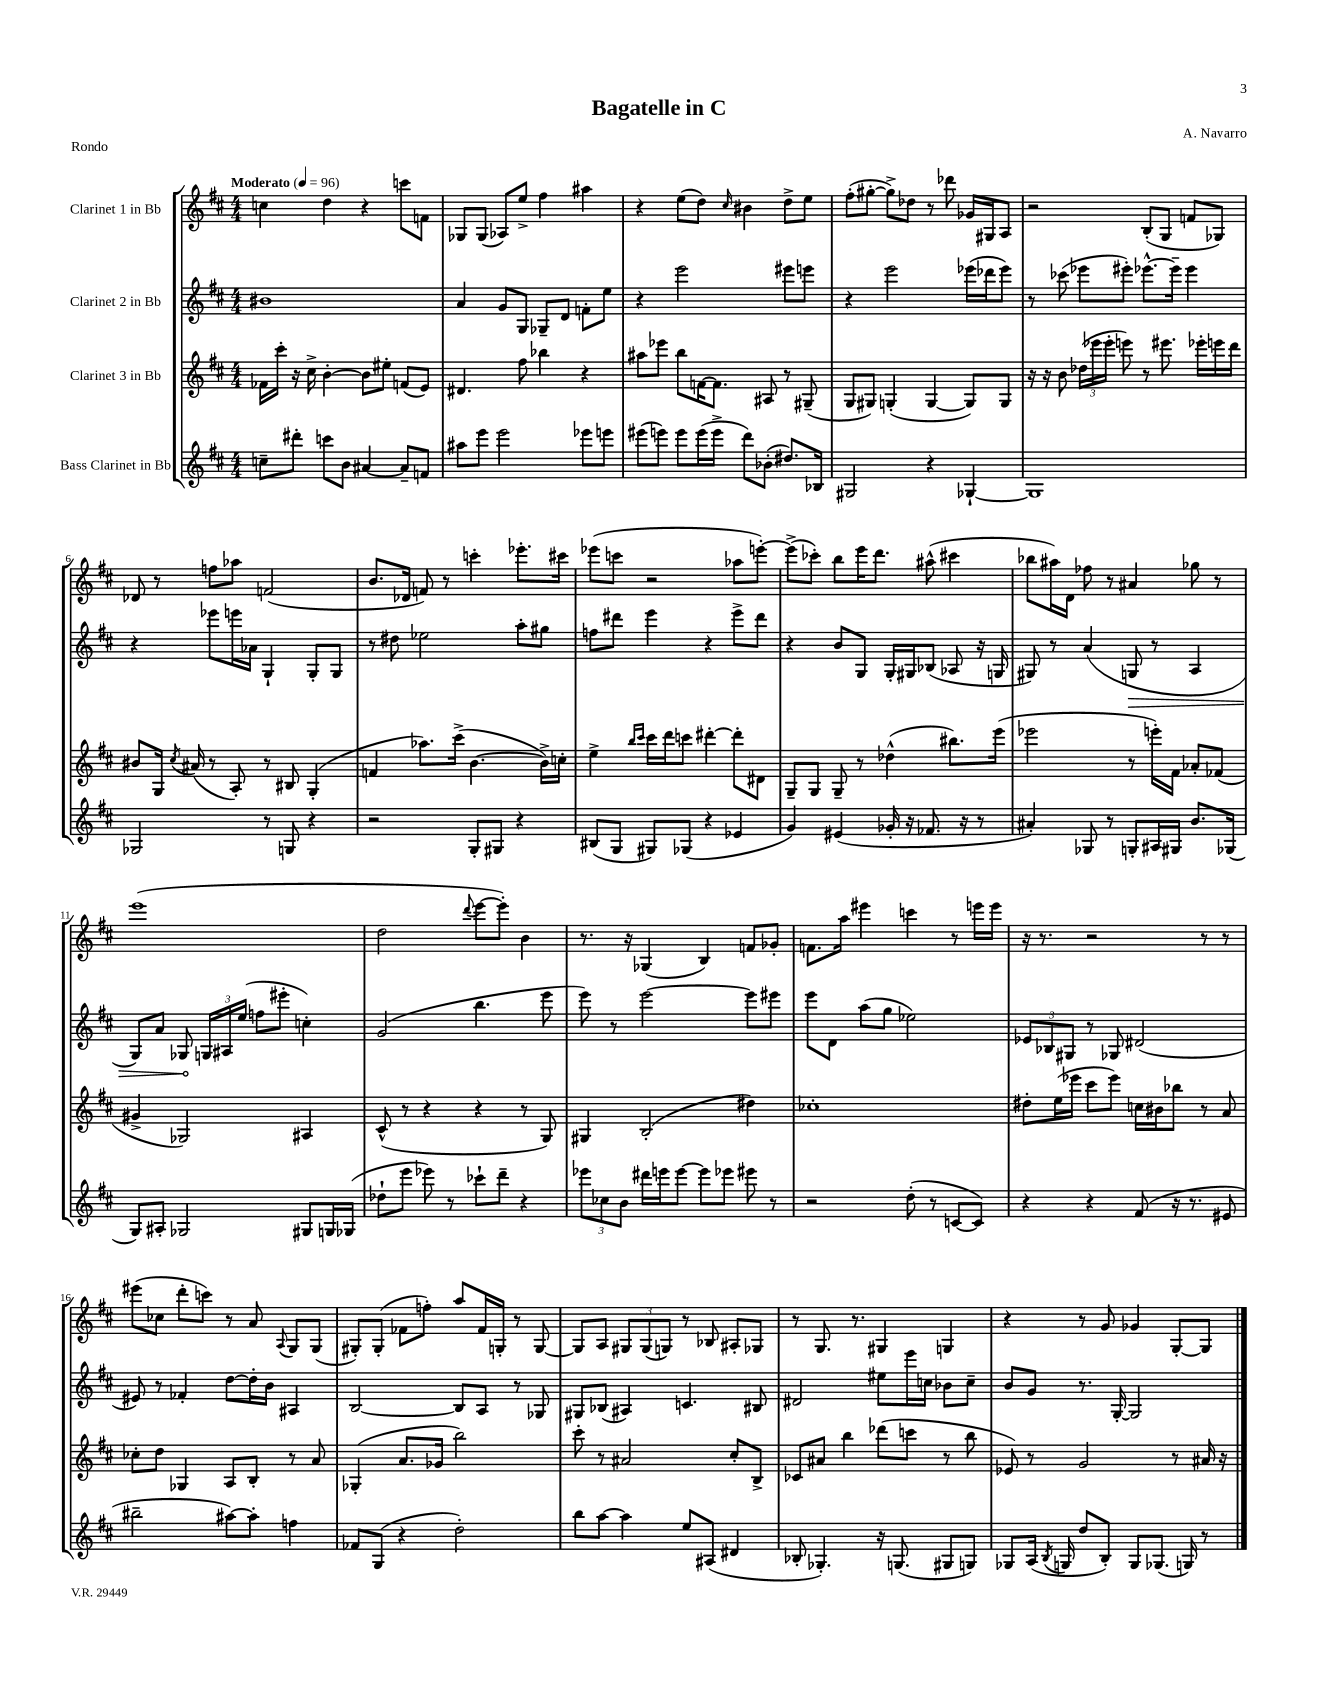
\header { title = "Bagatelle in C" composer = "A. Navarro" piece = "Rondo" }
<<
\new StaffGroup <<
\new Staff = "s0" \with { instrumentName = "Clarinet 1 in Bb" } {
    \clef treble \key d \major \numericTimeSignature \time 4/4 \tempo "Moderato" 4 = 96
    \autoBeamOff c''4 d''4 r4 c'''8[ f'8] |
    ges8[ ges8]( aes8[) e''8]-> fis''4 ais''4 |
    r4 e''8[( d''8]) \grace { cis''16 } bis'4 d''8[-> e''8] |
    fis''8[-.( gis''8]~-. gis''8[->) des''8] r8 des'''8 ges'16[ gis16 a8] |
    r2 b8[-.( g8] f'8[ ges8]) |
    des'8 r8 f''8[ aes''8] f'2( |
    b'8.[ des'16] f'8) r8 c'''4-. ees'''8.[-. cis'''16] |
    ees'''8[( c'''8] r2 aes''8[ e'''8]~-.) |
    e'''8[->( ces'''8]-.) b''8[ e'''16 d'''8.] ais''8-^( cis'''4 |
    bes''8[ ais''16) d'16] fes''8 r8 ais'4 ges''8 r8 |
    e'''1( |
    d''2 \appoggiatura { d'''8 } e'''8[~ e'''8]-.) b'4 |
    r8. r16 ges4( b4) f'8[ ges'8]-. |
    f'8.[ a''16] eis'''4 c'''4 r8 e'''16[ e'''16] |
    r16 r8. r2 r8 r8 |
    eis'''8[( ces''8] d'''8[-. c'''8]) r8 a'8 \appoggiatura { a8 } g8[ g8]( |
    gis8[-.) gis8]-.( fes'8[ f''8]-.) a''8[ fes'16 g16]-. r8 g8~ |
    g8[ a8] \tuplet 3/2 { gis8[ gis8( g8]) } r8 bes8 ais8[-. ges8] |
    r8 g8. r8. gis4 g4 |
    r4 r8 g'8 ges'4 g8[~-. g8] \bar "|." |
}
\new Staff = "s1" \with { instrumentName = "Clarinet 2 in Bb" } {
    \clef treble \key d \major \numericTimeSignature \time 4/4
    \autoBeamOff bis'1 |
    a'4 g'8[ g8] ges8[-- d'8] f'8[-. e''8] |
    r4 e'''2 eis'''8[ e'''8] |
    r4 e'''2 ees'''16[( des'''16 ees'''8]) |
    r8 ces'''8( ees'''8[ eis'''8]-.) ees'''8.[~-^ ees'''16]-- ees'''4 |
    r4 ees'''8[ e'''16 aes'16] g4-! g8[-. g8] |
    r8 dis''8 ees''2 a''8[-. gis''8] |
    f''8[ dis'''8] e'''4 r4 e'''8[-> dis'''8] |
    r4 b'8[ g8] g16[-. gis16 bes8]( aes8 r16 g16 |
    gis8) r8 a'4( \once \override Hairpin.circled-tip = ##t g8\> r8 a4 |
    g8[) a'8] ges8\! \tuplet 3/2 { g16[ ais16 e''16]( } f''8[ eis'''8]-. c''4-.) |
    g'2( b''4. e'''8 |
    e'''8) r8 e'''2~ e'''8[ eis'''8] |
    e'''8[ d'8] a''8[( g''8] ees''2) |
    \tuplet 3/2 { ees'8[ bes8 gis8] } r8 ges8 dis'2( |
    eis'8) r8 fes'4-. d''8[~ d''16-. b'16] ais4 |
    b2~ b8[ a8] r8 ges8 |
    gis8[ bes8]( ais4) c'4. bis8 |
    dis'2 eis''8[ e'''16 c''16] bes'8[ c''8]-- |
    b'8[ g'8] r8. g16~-. g2 \bar "|." |
}
\new Staff = "s2" \with { instrumentName = "Clarinet 3 in Bb" } {
    \clef treble \key d \major \numericTimeSignature \time 4/4
    \autoBeamOff fes'16[ cis'''16]-. r16 cis''16-> b'4~-. b'8[ eis''8]-. f'8[( e'8]) |
    dis'4. fis''8 bes''4 r4 |
    ais''8[ ees'''8] b''8[ f'16~ f'8.] ais8 r8 gis8--( |
    g8[ gis8]) g4-.( g4~ g8[) g8] |
    r16 r16 b'8 \tuplet 3/2 { des''16[( ees'''16 ees'''16]-. } e'''8) r8 eis'''8. ees'''16[-. e'''16 d'''16] |
    bis'8[ g16] \acciaccatura { cis''8 } ais'16( r8 a8-.) r8 bis8 g4-.( |
    f'4 aes''8.[) cis'''16]->( b'4.~ b'16[->) c''16]-. |
    e''4-> \grace { b''16[ cis'''16] } cis'''16[ d'''16 c'''8] dis'''4~-. dis'''8[-. dis'8] |
    g8[-- g8] g8-- r8 des''4-^( bis''8.[) e'''16]( |
    ees'''2 r8 e'''16[-.) fis'16] aes'8[-. fes'8]( |
    gis'4-> ges2) ais4 |
    cis'8-^( r8 r4 r4 r8 g8) |
    gis4 b2-.( dis''4) |
    ces''1-. |
    dis''8[-. e''16( ees'''16] cis'''8[ ees'''8]) c''16[ bis'16 bes''8] r8 a'8 |
    ces''8[-. d''8] ges4 a8[ b8]-. r8 a'8 |
    ges4-.( a'8.[ ges'16] b''2) |
    cis'''8-. r8 ais'2 cis''8[-. b8]-> |
    ces'8[ ais'8] b''4 des'''8[( c'''8] r8 b''8 |
    ees'8) r8 g'2 r8 ais'16 r16 \bar "|." |
}
\new Staff = "s3" \with { instrumentName = "Bass Clarinet in Bb" } {
    \clef treble \key d \major \numericTimeSignature \time 4/4
    \autoBeamOff c''8[-- dis'''8]-. c'''8[ b'8] ais'4~ ais'8[-- f'8] |
    ais''8[ e'''8] e'''2 ees'''8[ e'''8] |
    eis'''8[( e'''8]) e'''8[ e'''16( e'''16]-> d'''8[) bes'8]-.( dis''8.[) bes16] |
    gis2 r4 ges4~-! |
    ges1 |
    ges2 r8 g8 r4 |
    r2 g8[-. gis8] r4 |
    bis8[( g8] gis8[) ges8]( r4 ees'4 |
    g'4) eis'4( ges'16-. r16 fes'8. r16 r8 |
    ais'4-.) ges8 r8 g8[-. ais16 gis16] b'8.[ ges16]( |
    g8[) ais8]-. ges2 gis8[ g16 ges16]( |
    des''8[-! e'''8] ees'''8) r8 ces'''8[-! d'''8]-- r4 |
    \tuplet 3/2 { ees'''8[ ces''8 b'8] } dis'''16[ e'''16 e'''8]~ e'''8[ ees'''8] eis'''8 r8 |
    r2 d''8-.( r8 c'8[~ c'8]) |
    r4 r4 fis'8( r16 r8. eis'8 |
    bis''2-- ais''8[~) ais''8]-. f''4 |
    fes'8[ g8]( r4 d''2-.) |
    b''8[ a''8]~ a''4 e''8[ ais8]( dis'4 |
    bes8-. ges4.-.) r16 g8.( gis8[ g8]) |
    ges8[ a16]( \acciaccatura { b8 } g16 d''8[ b8]-.) g8[ ges8.]( g16) r8 \bar "|." |
}
>>
>>
